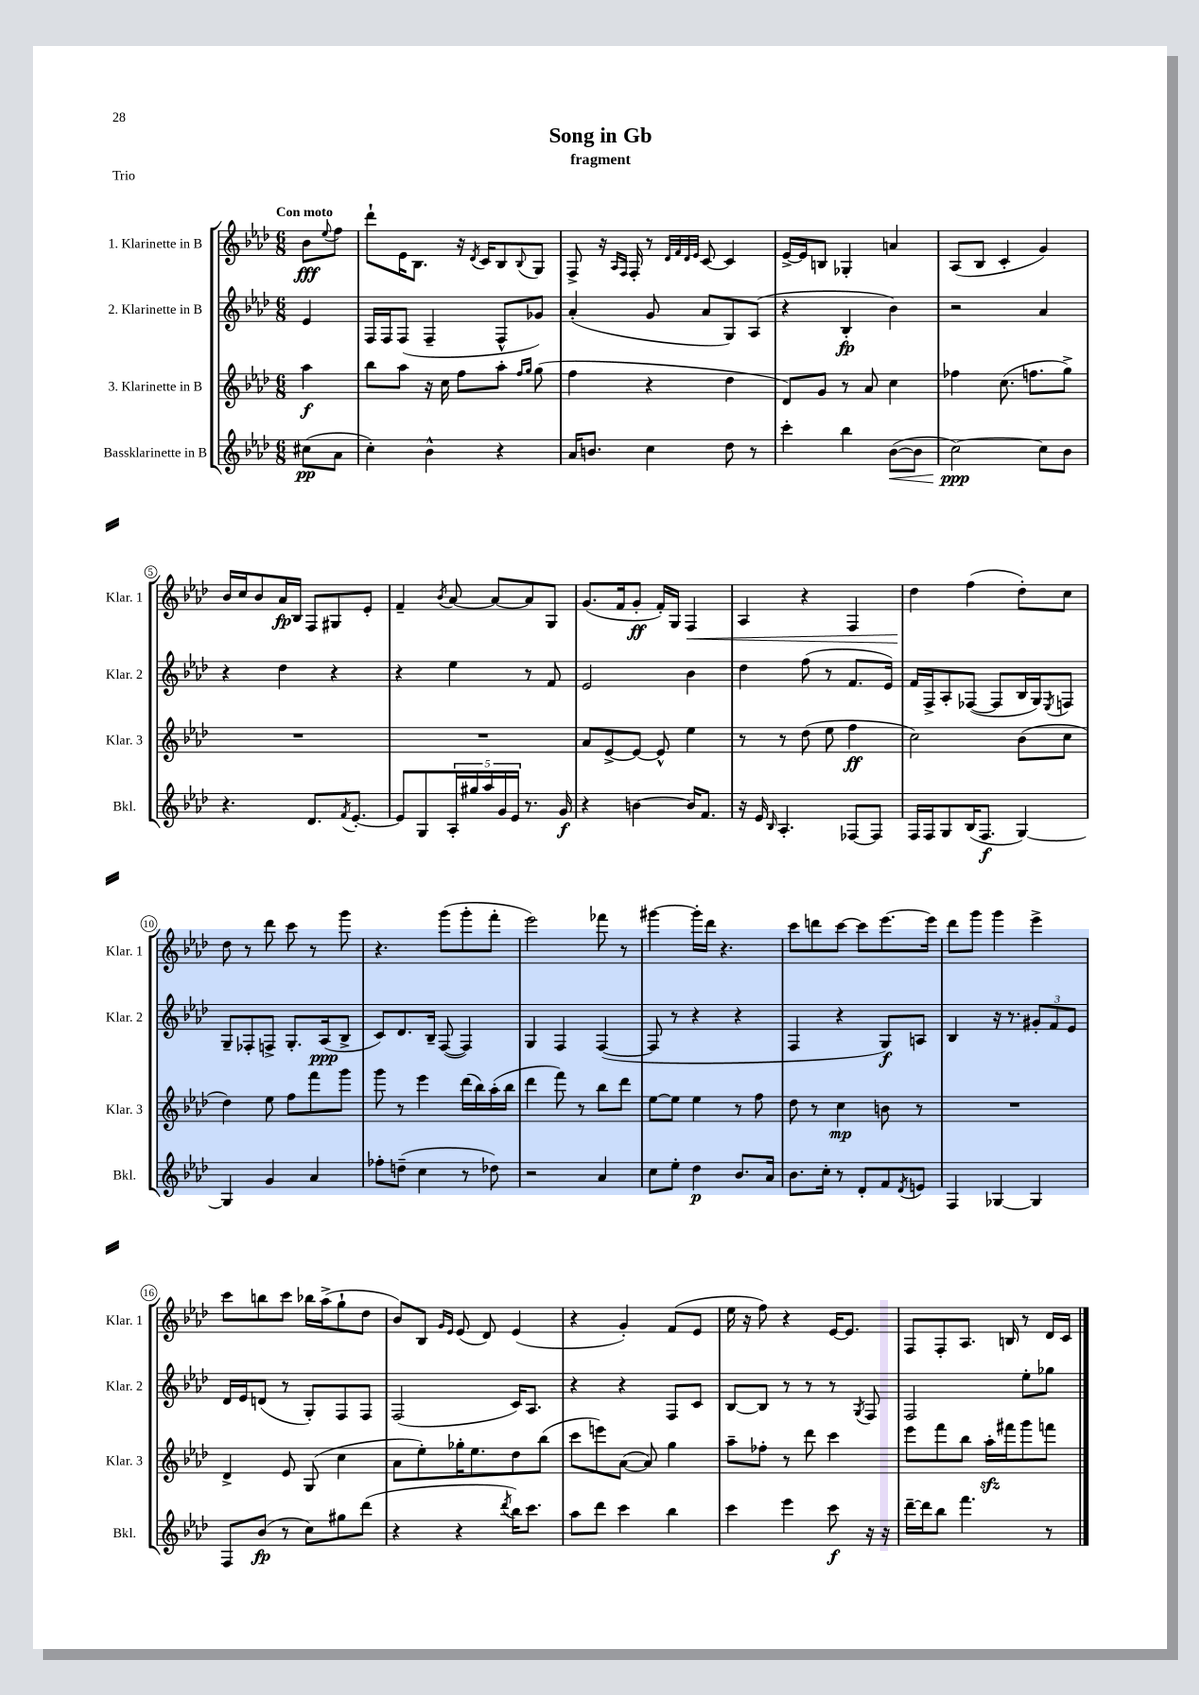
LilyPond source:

\header { title = "Song in Gb" subtitle = "fragment" piece = "Trio" }
<<
\new StaffGroup <<
\new Staff = "s0" \with { instrumentName = "1. Klarinette in B" shortInstrumentName = "Klar. 1" } {
    \clef treble \key aes \major \numericTimeSignature \time 6/8 \partial 4 \tempo "Con moto"
    bes'8\fff \appoggiatura { ees''8 } f''8 |
    des'''8-! ees'16 bes8. r16 \acciaccatura { des'8 } c'16 bes8 \appoggiatura { bes8 } g8 |
    f8-> r16 \grace { aes16 f16 } f16-. r8 \grace { des'32 f'32 des'32 ees'32 } c'8~ c'4 |
    ees'16~-> ees'16 b8 ges4-. a'4 |
    aes8( bes8 c'4-. g'4) |
    bes'16 c''16 bes'8 aes'16\fp bes16 f8 gis8 ees'8-. |
    f'4-- \acciaccatura { bes'8 } aes'8~ aes'8~ aes'8 g8 |
    g'8.( f'16 g'8-.\ff f'16-.) g16 f4\< |
    aes4 r4 f4 |
    des''4\! f''4( des''8-.) c''8 |
    des''8 r8 des'''8 c'''8 r8 g'''8 |
    r4. g'''8( g'''8-. f'''8-. |
    ees'''2) fes'''8 r8 |
    gis'''4~ gis'''16-. des'''16 r4. |
    c'''8 d'''8 c'''8~ c'''8 ees'''8.~ ees'''16 |
    des'''8 g'''8 g'''4 ees'''4-> |
    c'''8 b''8 c'''8 bes''16 aes''16->( g''8-! des''8 |
    bes'8) bes8 \grace { g'16 ees'16 } ees'8( des'8) ees'4( |
    r4 g'4-.) f'8( ees'8 |
    ees''16 r16 f''8) r4 ees'16~ ees'8. |
    f8 f8-. aes8. b16 r8 des'16 c'16 \bar "|." |
}
\new Staff = "s1" \with { instrumentName = "2. Klarinette in B" shortInstrumentName = "Klar. 2" } {
    \clef treble \key aes \major \numericTimeSignature \time 6/8 \partial 4
    ees'4 |
    f16 f16 f8( f4-- f8-^ ges'8) |
    aes'4-.( g'8 aes'8 g8) aes8( |
    r4 bes4-.\fp bes'4) |
    r2 aes'4 |
    r4 des''4 r4 |
    r4 ees''4 r8 f'8 |
    ees'2 bes'4 |
    des''4 f''8( r8 f'8. ees'16) |
    f'16 f16-> aes8-. fes8~( fes8 bes16 g16) \acciaccatura { ees8 } f8 |
    g8-- fes8-. f8-> g8.-. aes16\ppp( bes8-> |
    c'8) des'8. bes16-- f8~( f4) |
    g4 f4 f4~( |
    f8 r8 r4 r4 |
    f4 r4 g8\f) a8 |
    bes4 r16 r8. \tuplet 3/2 { gis'8-. f'8 ees'8 } |
    des'16 ees'16 d'8( r8 g8-.) f8 f8 |
    f2( c'16) aes8. |
    r4 r4 f8 c'8 |
    bes8~ bes8 r8 r8 r8 \acciaccatura { g8 } f8 |
    f2 ees''8-. ges''8 \bar "|." |
}
\new Staff = "s2" \with { instrumentName = "3. Klarinette in B" shortInstrumentName = "Klar. 3" } {
    \clef treble \key aes \major \numericTimeSignature \time 6/8 \partial 4
    aes''4\f |
    bes''8 aes''8 r16 c''16 f''8 aes''8-. \grace { f''16 g''16 } g''8( |
    f''4 r4 des''4 |
    des'8) g'8 r8 aes'8 c''4 |
    fes''4 c''8.( f''8. g''8->) |
    R2. |
    R2. |
    aes'8 ees'8~-> ees'8~ ees'8-^ ees''4 |
    r8 r8 des''8( ees''8 f''4\ff |
    c''2) bes'8( c''8 |
    des''4) ees''8 f''8 f'''8 g'''8 |
    g'''8 r8 ees'''4 des'''16( bes''16) aes''16-.( bes''16 |
    des'''4 f'''8) r8 bes''8 des'''8 |
    ees''8~ ees''8 ees''4 r8 f''8 |
    des''8 r8 c''4\mp b'8 r8 |
    R2. |
    des'4-> ees'8 g8( c''4 |
    aes'8 ees''8-.) ges''16-. ees''8. des''8 bes''8( |
    c'''8 e'''8) aes'8~( aes'8) g''4 |
    aes''8-- fes''8-. r8 des'''8 c'''4 |
    ees'''8 f'''8 bes''8 aes''16-.\sfz fis'''16 g'''8 f'''8 \bar "|." |
}
\new Staff = "s3" \with { instrumentName = "Bassklarinette in B" shortInstrumentName = "Bkl." } {
    \clef treble \key aes \major \numericTimeSignature \time 6/8 \partial 4
    cis''8\pp( aes'8 |
    c''4-.) bes'4-^ r4 |
    aes'16 b'8. c''4 des''8 r8 |
    c'''4-. bes''4 bes'8~\<( bes'8 |
    c''2~\ppp\!) c''8 bes'8 |
    r4. des'8. \acciaccatura { f'8 } ees'8.~-. |
    ees'8 g8 \tuplet 5/4 { aes16-. gis''16 aes''16 g'16 ees'16 } r8. g'16\f |
    r4 b'4~ b'16 f'8. |
    r16 ees'16 \grace { bes16 } aes4.-. fes8~ fes8 |
    f16 f16 g8 bes16( f8.\f g4~) |
    g4 g'4 aes'4 |
    fes''8-. d''8--( c''4 r8 des''8) |
    r2 aes'4 |
    c''8 ees''8-. des''4\p bes'8. aes'16 |
    bes'8. c''16-. r8 des'8-. f'8 \acciaccatura { des'8 } e'8 |
    f4 ges4~ ges4 |
    f8 bes'8\fp( r8 c''8) gis''8 des'''8( |
    r4 r4 \acciaccatura { des'''8 } bes''16) c'''8. |
    aes''8 des'''8 c'''4 bes''4 |
    c'''4 ees'''4 c'''8\f r16 r16 |
    des'''16~-- des'''16 bes''8 f'''4. r8 \bar "|." |
}
>>
>>
\layout { \context { \Score \override BarNumber.stencil = #(make-stencil-circler 0.1 0.3 ly:text-interface::print) } }
